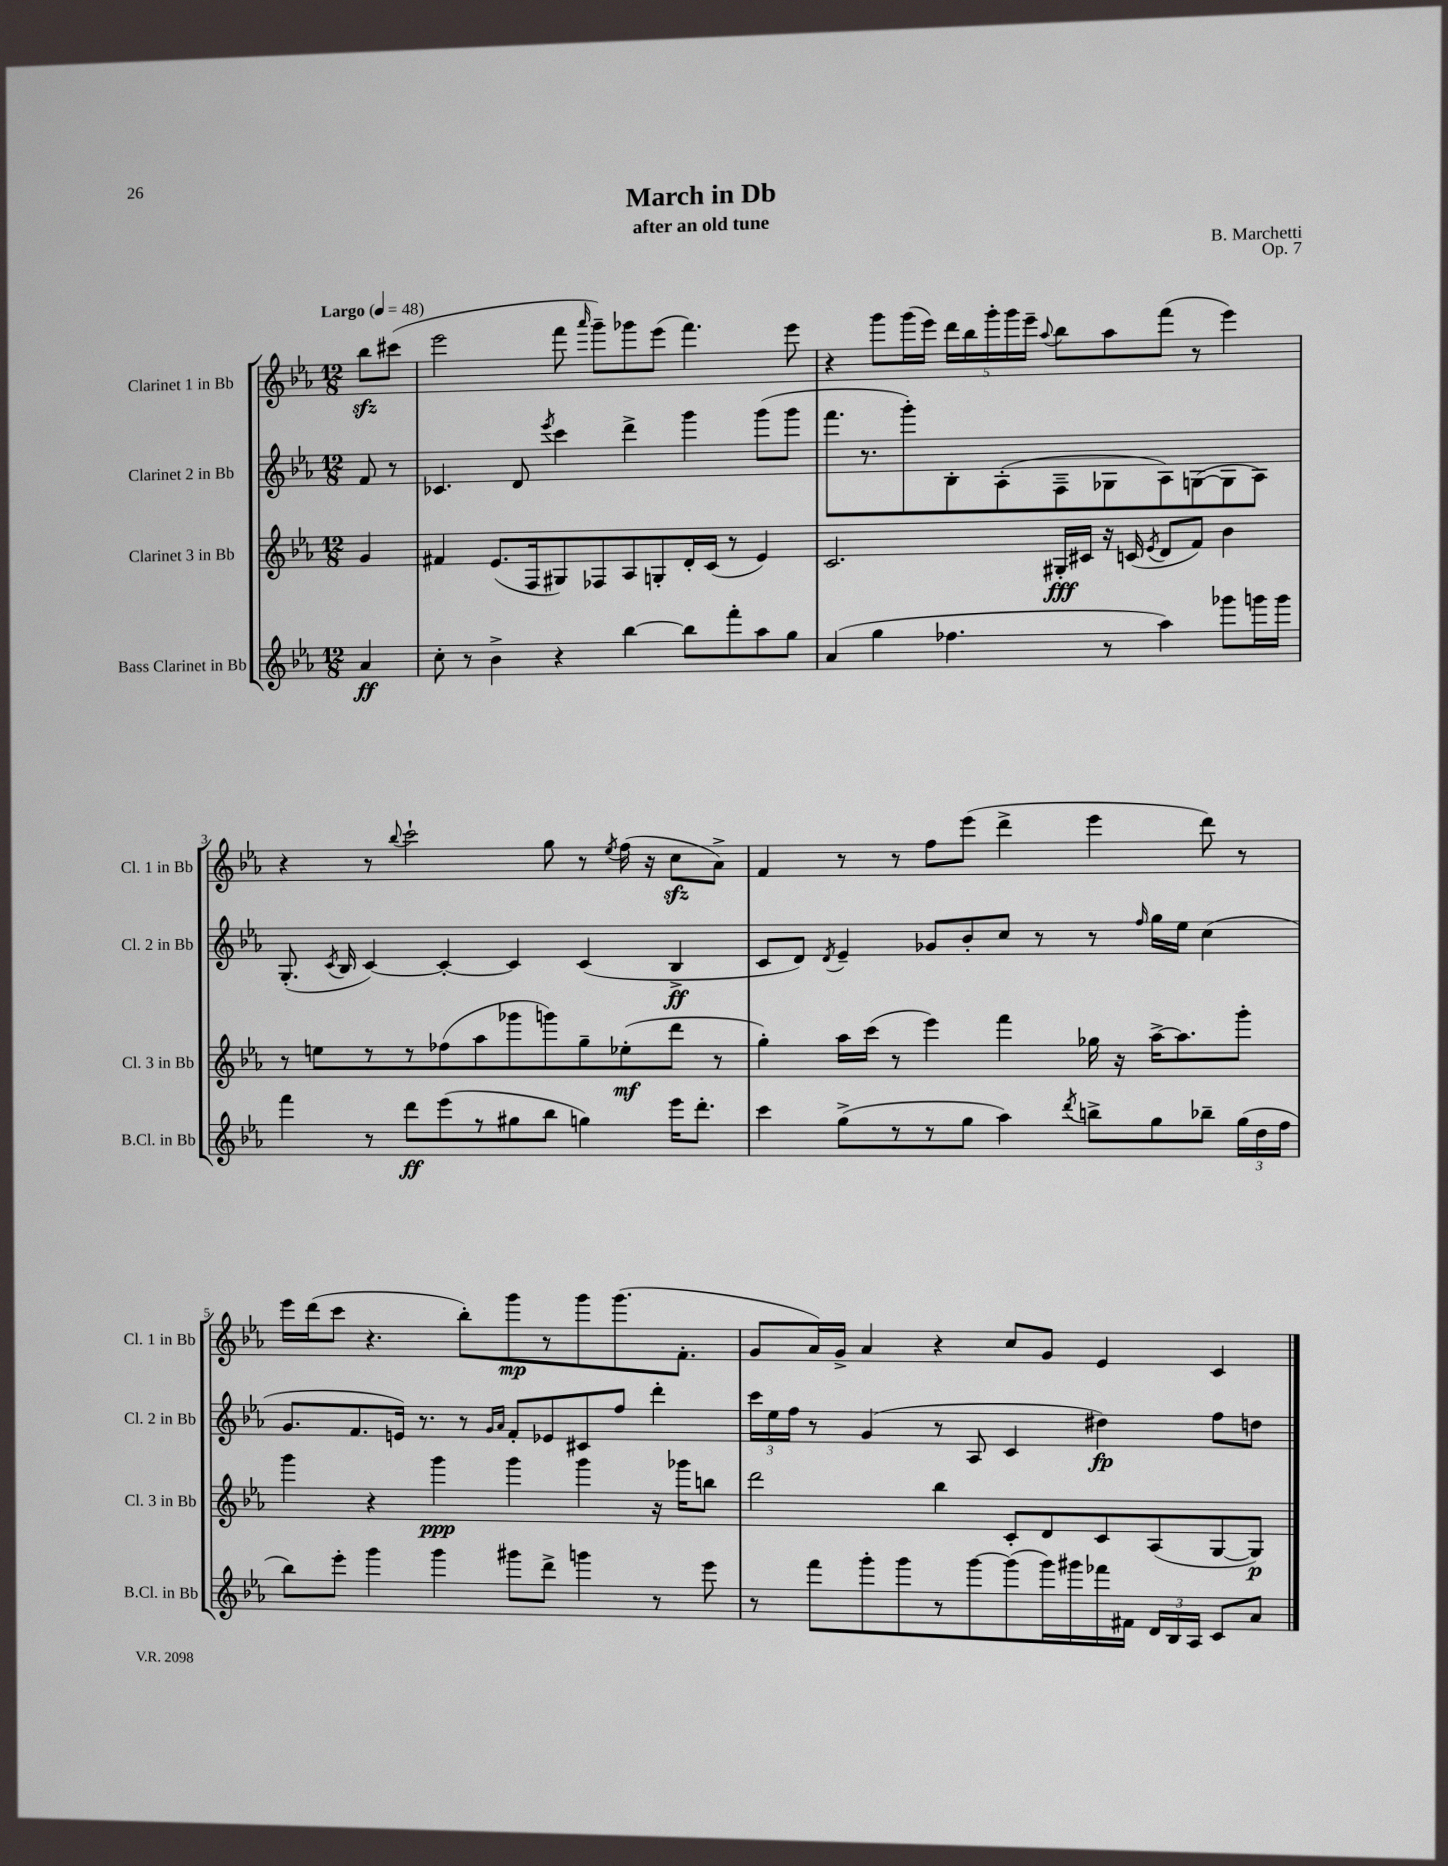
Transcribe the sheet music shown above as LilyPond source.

\header { title = "March in Db" composer = "B. Marchetti" subtitle = "after an old tune" opus = "Op. 7" }
<<
\new StaffGroup <<
\new Staff = "s0" \with { instrumentName = "Clarinet 1 in Bb" shortInstrumentName = "Cl. 1 in Bb" } {
    \clef treble \key ees \major \numericTimeSignature \time 12/8 \partial 4 \tempo "Largo" 4 = 48
    \autoBeamOff bes''8[\sfz cis'''8]( |
    ees'''2 f'''8 \grace { aes'''16 } g'''8[--) ges'''8 ees'''8]( f'''4.) ees'''8 |
    r4 g'''8[ g'''16( ees'''16]) \tuplet 5/4 { d'''16[ bes''16 g'''16-. g'''16 ees'''16]-- } \appoggiatura { aes''8 } bes''8[ aes''8 f'''8]( r8 ees'''4) |
    r4 r8 \appoggiatura { bes''8 } c'''2-! g''8 r8 \acciaccatura { ees''8 } f''16( r16 c''8[\sfz aes'8]->) |
    f'4 r8 r8 f''8[ ees'''8]( d'''4-> ees'''4 d'''8) r8 |
    ees'''16[ d'''16( c'''8] r4. bes''8[-.) g'''8\mp r8 g'''8 g'''8.( f'8.]-. |
    g'8[ aes'16) g'16]-> aes'4 r4 c''8[ g'8] ees'4 c'4 \bar "|." |
}
\new Staff = "s1" \with { instrumentName = "Clarinet 2 in Bb" shortInstrumentName = "Cl. 2 in Bb" } {
    \clef treble \key ees \major \numericTimeSignature \time 12/8 \partial 4
    \autoBeamOff f'8 r8 |
    ces'4. d'8 \acciaccatura { ees'''8 } c'''4 d'''4-> g'''4 g'''8[( g'''8] |
    f'''8.[ r8. g'''8-.) bes8-. aes8-.( f8-- ges8 aes8) g8~( g8 aes8]) |
    g8.-.( \acciaccatura { c'8 } bes16 c'4~) c'4~-. c'4 c'4( bes4->\ff |
    c'8[ d'8]) \acciaccatura { d'8 } ees'4-- ges'8[ bes'8-. c''8] r8 r8 \grace { f''16 } g''16[ ees''16] c''4( |
    g'8.[ f'8. e'16]) r8. r8 \grace { g'16[ aes'16] } f'8[-. ees'8 cis'8 f''8] d'''4-. |
    \tuplet 3/2 { c'''16[ ees''16 f''16] } r8 g'4( r8 aes8 c'4 dis''4\fp) f''8[ d''8] \bar "|." |
}
\new Staff = "s2" \with { instrumentName = "Clarinet 3 in Bb" shortInstrumentName = "Cl. 3 in Bb" } {
    \clef treble \key ees \major \numericTimeSignature \time 12/8 \partial 4
    \autoBeamOff g'4 |
    fis'4 ees'8.[( f16 gis8) fes8 aes8 g8-. d'16-. c'16]( r8 ees'4) |
    c'2. gis16[-.\fff cis'16] r16 c'16( \acciaccatura { ees'8 } d'8[ f'8]) bes'4 |
    r8 e''8[ r8 r8 fes''8( aes''8 ges'''8 g'''8) g''8-- ees''8-.\mf( d'''8] r8 |
    g''4-.) aes''16[ c'''16]( r8 ees'''4) f'''4 ges''16 r16 aes''16[~-> aes''8. g'''8]-. |
    g'''4 r4 g'''4\ppp g'''4 g'''4 r16 ges'''16[ b''8] |
    d'''2 bes''4 c'8[-. d'8 c'8 aes8( g8~ g8]\p) \bar "|." |
}
\new Staff = "s3" \with { instrumentName = "Bass Clarinet in Bb" shortInstrumentName = "B.Cl. in Bb" } {
    \clef treble \key ees \major \numericTimeSignature \time 12/8 \partial 4
    \autoBeamOff aes'4\ff |
    c''8-. r8 bes'4-> r4 bes''4~ bes''8[ f'''8-. aes''8 g''8] |
    aes'4( g''4 fes''4. r8 aes''4) ges'''8[ g'''16 g'''16] |
    f'''4 r8 d'''8[\ff ees'''8( r8 gis''8 bes''8] g''4) ees'''16[ d'''8.]-. |
    c'''4 g''8[->( r8 r8 g''8] aes''4) \acciaccatura { d'''8 } b''8[-> g''8 bes''8]-- \tuplet 3/2 { g''16[( d''16 f''16] } |
    bes''8[) ees'''8]-. g'''4 g'''4 gis'''8[ d'''8]-> g'''4 r8 ees'''8 |
    r8 f'''8[ g'''8-. g'''8 r8 g'''8~ g'''8( g'''16) gis'''16 fes'''16 fis'16] \tuplet 3/2 { d'16[ bes16 aes16] } c'8[ aes'8] \bar "|." |
}
>>
>>
